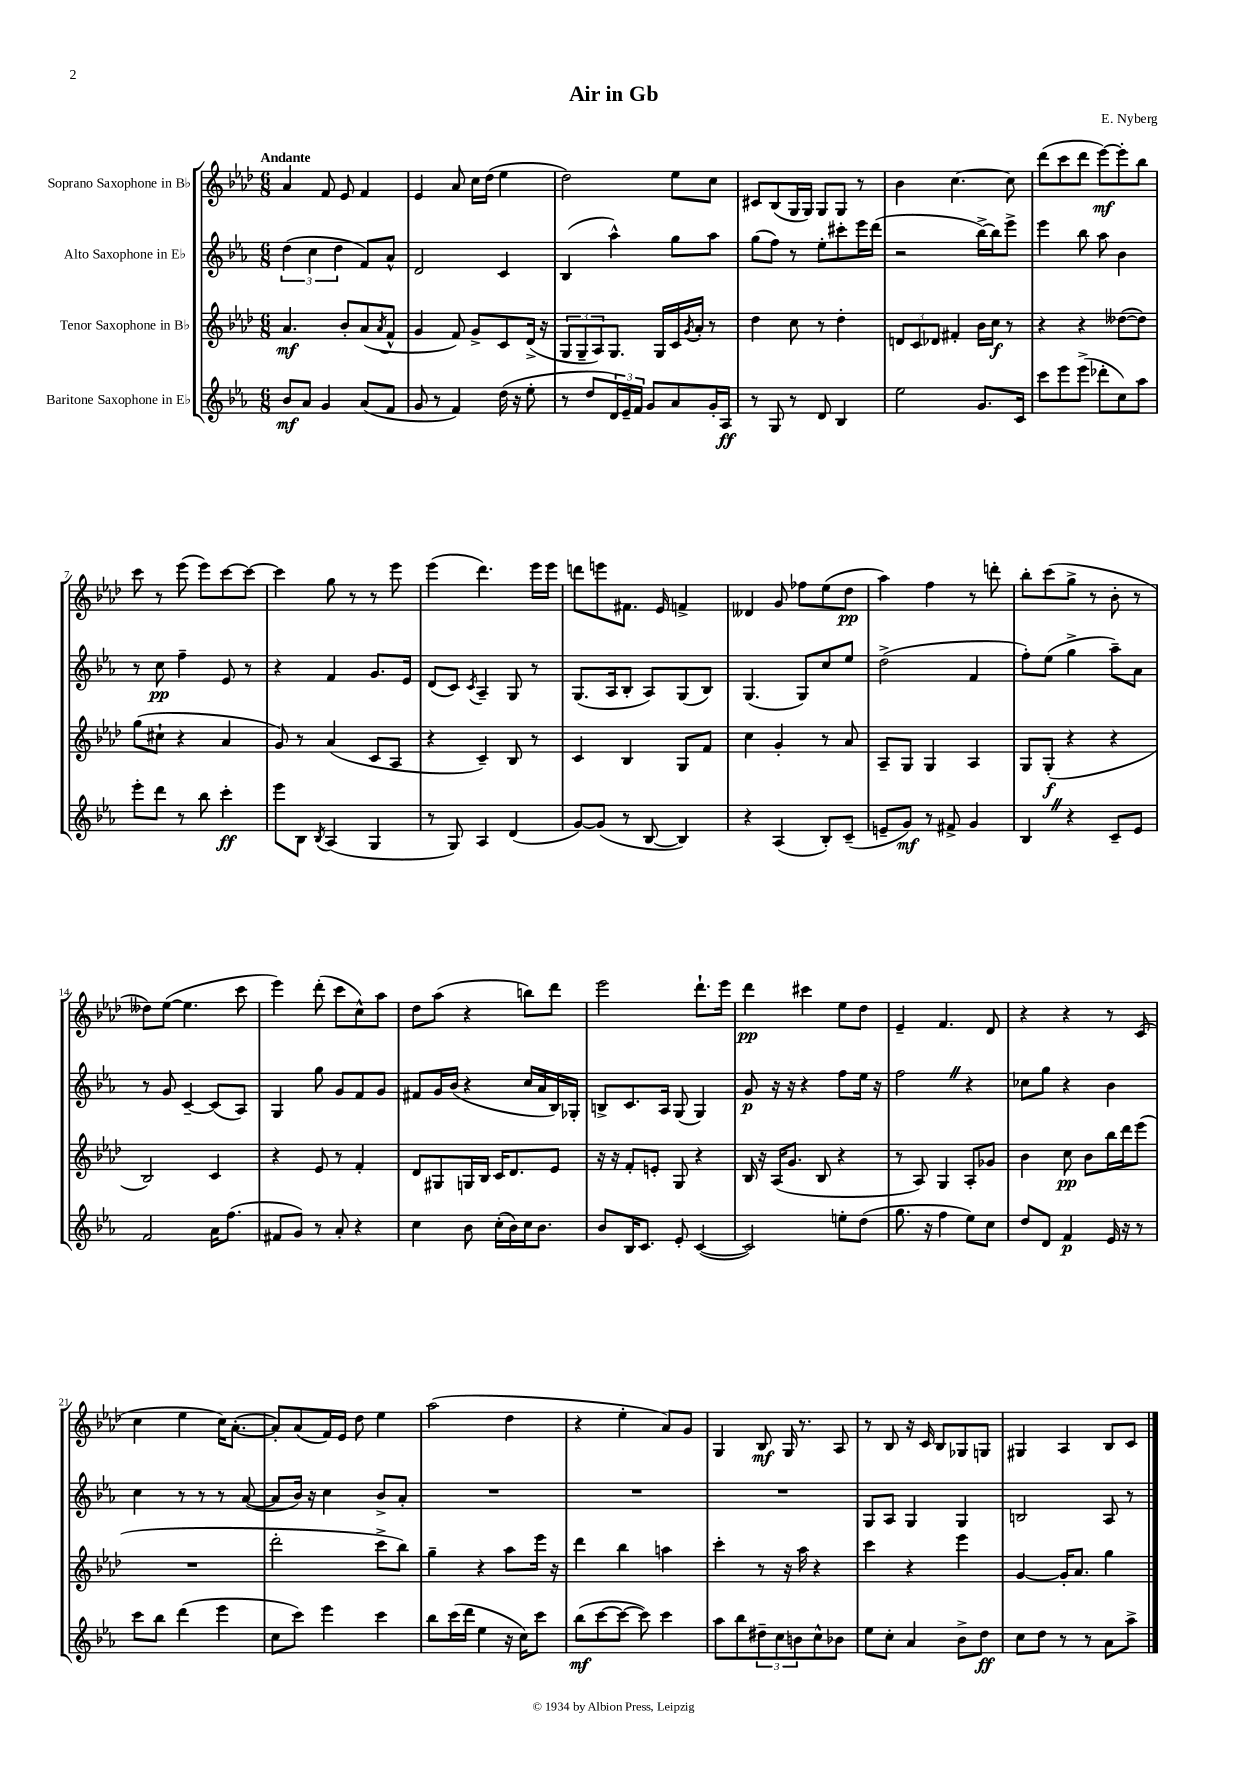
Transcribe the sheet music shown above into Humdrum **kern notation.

**kern	**kern	**kern	**kern
*staff4	*staff3	*staff2	*staff1
*clefG2	*clefG2	*clefG2	*clefG2
*k[b-e-a-]	*k[b-e-a-d-]	*k[b-e-a-]	*k[b-e-a-d-]
*M6/8	*M6/8	*M6/8	*M6/8
8b-/L	4.a-/	(6dd\	4a-/
8a-/J	.	.	.
.	.	6cc\	.
4g/	.	.	8f/
.	.	6dd\	.
.	8b-'/L	.	8e-/
(8a-/L	(8a-/	8f/L)	4f/
.	8qa-/	.	.
8f/J	8f^^/J	8a-^^/J	.
=	=	=	=
8g/	4g/	2d/	4e-/
8r	.	.	.
4f/)	8f/)	.	8a-/
.	8g^/L	.	16cc\LL
.	.	.	(16dd-\JJ
(16dd\	8c/	4c/	4ee-\
16r	.	.	.
8ee-'\	(16d-^/Jk	.	.
.	16r	.	.
=	=	=	=
8r	12G/L	(4B-/	2dd-\)
.	12G~/	.	.
8dd/L	.	.	.
.	12A-/)	.	.
24d/L)	8.G/J	4aa-^^\)	.
24e-~/	.	.	.
24f/JJ	.	.	.
8g/L	.	.	.
.	16G/LL	.	.
8a-/	16c/	8gg\L	8ee-\L
.	8qg/	.	.
.	16a-'/JJ	.	.
16g'/L	8r	8aa-\J	8cc\J
16A-/JJ	.	.	.
=	=	=	=
8r	4dd-\	(8gg\L	8c#/L
8G/	.	8ff\J)	(8B-/
8r	8cc\	8r	16G/L
.	.	.	16G/JJ)
8d/	8r	8ee-'\L	8G/L
4B-/	4dd-'\	8ccc#'\	8G/J
.	.	16eee-\L	8r
.	.	(16ddd\JJ	.
=	=	=	=
2ee-\	12d/L	2r	4b-\
.	12c/	.	.
.	12d-/J	.	.
.	4f#'/	.	[4.cc\
8.g/L	16b-\LL	[16bb-^\LL)	.
.	16cc\JJ	16bb-\]J	.
.	8r	8eee-^\J	8cc\]
16c/Jk	.	.	.
=	=	=	=
8ccc\L	4r	4eee-\	(8ddd-\L
8eee-\	.	.	8ccc\
(8eee-^\J	4r	8bb-\	8ddd-\J
8ddd-'\L	.	8aa-\	[8eee-\L)
8cc\)	([8dd--\L	4b-\	8eee-'\]
8aa-\J	8dd--\]J)	.	8bb-\J
=	=	=	=
8eee-'\L	(8gg\L	8r	8ccc\
8ddd\J	8cc#`\J	8cc\	8r
8r	4r	4ff~\	(8eee-\
8bb-\	.	.	8eee-\L)
4ccc'\	4a-/	8e-/	[8ccc\
.	.	8r	8ccc\_J
=	=	=	=
8eee-\L	8g/)	4r	4ccc\]
8B-\J	8r	.	.
8qB-/	.	.	.
(4A-/	(4a-/	4f/	8gg\
.	.	.	8r
4G/	8c/L	8.g/L	8r
.	8A-/J	.	8eee-\
.	.	16e-/Jk	.
=	=	=	=
8r	4r	(8d/L	(4eee-\
8G/)	.	8c/J)	.
.	.	8qc/	.
4A-/	4c~/)	4A-~/	4.ddd-\)
(4d/	8B-/	8G/	.
.	8r	8r	16eee-\LL
.	.	.	16eee-\JJ
=	=	=	=
[8g/L)	4c/	(8.G/L	8ddd\L
(8g/]J	.	.	8eee\
.	.	16A-/k	.
8r	4B-/	8B-'/J	8.f#\J
[8B-/	.	8A-/L)	.
.	.	.	16e-/
4B-/])	8G/L	(8G/	4f^/
.	8f/J	8B-/J)	.
=	=	=	=
4r	4cc\	(4.G/	4d--/
(4A-/	4g'/	.	8g/
.	.	8G/L)	8ff-\L
8B-'/L)	8r	8cc/	(8ee-\
(8c~/J	8a-/	8ee-/J	8dd-\J
=	=	=	=
8e~/L	8A-~/L	(2dd^\	4aa-\)
8g/J)	8G/J	.	.
8r	4G/	.	4ff\
8f#^/	.	.	.
4g/	4A-/	4f/	8r
.	.	.	8ddd'\
=	=	=	=
4B-/	8G/L	8ff'\L)	8bb-'\L
.	(8G'/J	(8ee-\J	(8ccc\
4r	4r	4gg^\	8gg^\J
.	.	.	8r
8c~/L	4r	8aa-~\L)	8b-'\
8e-/J	.	8a-\J	8r
=	=	=	=
2f/	2B-/)	8r	8dd--\L)
.	.	8g/	([8ee-\J
.	.	[4c~/	4.ee-\]
16a-\LK	4c/	(8c/]L	.
(8.ff\J	.	.	.
.	.	8A-/J)	8ccc\
=	=	=	=
8f#/L	4r	4G/	4eee-\)
8g/J)	.	.	.
8r	8e-/	8gg\	(8ddd-'\
8a-'/	8r	8g/L	8ccc\L
4r	4f'/	8f/	8cc^^\)
.	.	8g/J	8aa-\J
=	=	=	=
4cc\	8d-/L	8f#/L	8dd-\L
.	8G#/	16g/L	(8aa-\J
.	.	(16b-/JJ	.
8b-\	16G/L	4r	4r
.	16B-/JJ	.	.
(16cc'\LL	16c/LK	.	.
16b-\)	8.d-/	.	.
16cc\J	.	16cc/LL	8bb\L)
8.b-\J	.	16a-/	.
.	8e-/J	16B-/)	8ddd-\J
.	.	16G-'/JJ	.
=	=	=	=
8b-/L	16r	8B^/L	2eee-\
.	16r	.	.
16B-/K	8f'/L	8.c/	.
8.c/J	.	.	.
.	8e'/J	.	.
.	.	16A-/Jk	.
8e-'/	8G/	(8G/	.
([4c/	4r	4G/)	8.ddd-`\L
.	.	.	16eee-\Jk
=	=	=	=
2c/])	16B-/	8g/	4ddd-\
.	16r	.	.
.	(16A-/LK	16r	.
.	8.g/J	16r	.
.	.	4r	4ccc#\
.	8B-/	.	.
8ee'\L	4r	8ff\L	8ee-\L
(8dd\J	.	16ee-\Jk	8dd-\J
.	.	16r	.
=	=	=	=
8.gg\	8r	2ff\	4e-~/
.	8A-/)	.	.
16r	.	.	.
4ff\	4G/	.	4.f/
8ee-\L)	8A-'/L	4r	.
8cc\J	8g-/J	.	8d-/
=	=	=	=
8dd/L	4b-\	8cc-\L	4r
8d/J	.	8gg\J	.
4f/	8cc\	4r	4r
.	8b-\L	.	.
16e-/	16bb-\L	4b-\	8r
16r	16ddd-\J	.	.
8r	(8eee-\J	.	(8c/
=	=	=	=
8ccc\L	2.r	4cc\	4cc\
8bb-\J	.	.	.
(4ddd\	.	8r	4ee-\
.	.	8r	.
4eee-\	.	8r	16cc\LK)
.	.	.	([8.a-'\J
.	.	([8a-/	.
=	=	=	=
8cc\L	2ddd-'\	8a-/]L	8a-'/]L)
8ccc\J)	.	16b-/Jk)	(8a-/
.	.	16r	.
4eee-\	.	4cc\	16f/L)
.	.	.	16e-/JJ
.	.	.	8dd-\
4ccc\	8ccc^\L	8b-^/L	4ee-\
.	8bb-\J)	8a-'/J	.
=	=	=	=
8bb-\L	4gg~\	2.r	(2aa-\
(16ccc\L	.	.	.
16ddd\JJ	.	.	.
4ee-\	4r	.	.
16r	8aa-\L	.	4dd-\
16cc\LK)	.	.	.
8ccc\J	16eee-\Jk	.	.
.	16r	.	.
=	=	=	=
(8bb-\L	4ddd-\	2.r	4r
[8ccc\	.	.	.
8ccc\_J	4bb-\	.	4ee-'\
8ccc\])	.	.	.
4ccc\	4aa\	.	8a-/L)
.	.	.	8g/J
=	=	=	=
8aa-\L	4ccc'\	2.r	4G/
8bb-\	.	.	.
12dd#~\	8r	.	8B-/
12cc\	.	.	.
.	16r	.	16G/
12b\	.	.	.
.	16aa-\	.	8.r
8cc^^\	4r	.	.
8b-\J	.	.	8A-/
=	=	=	=
8ee-\L	4ccc\	8G/L	8r
8cc'\J	.	8A-/J	8B-/
4a-/	4r	4G/	16r
.	.	.	16c/
.	.	.	8B-/L
8b-^\L	4eee-\	4G/	8G-/
8dd\J	.	.	8G/J
=	=	=	=
8cc\L	[4g/	2B/	4G#/
8dd\J	.	.	.
8r	16g'/]LK	.	4A-/
.	8.a-/J	.	.
8r	.	.	.
8a-\L	4gg\	8A-/	8B-/L
8aa-^\J	.	8r	8c/J
==	==	==	==
*-	*-	*-	*-
